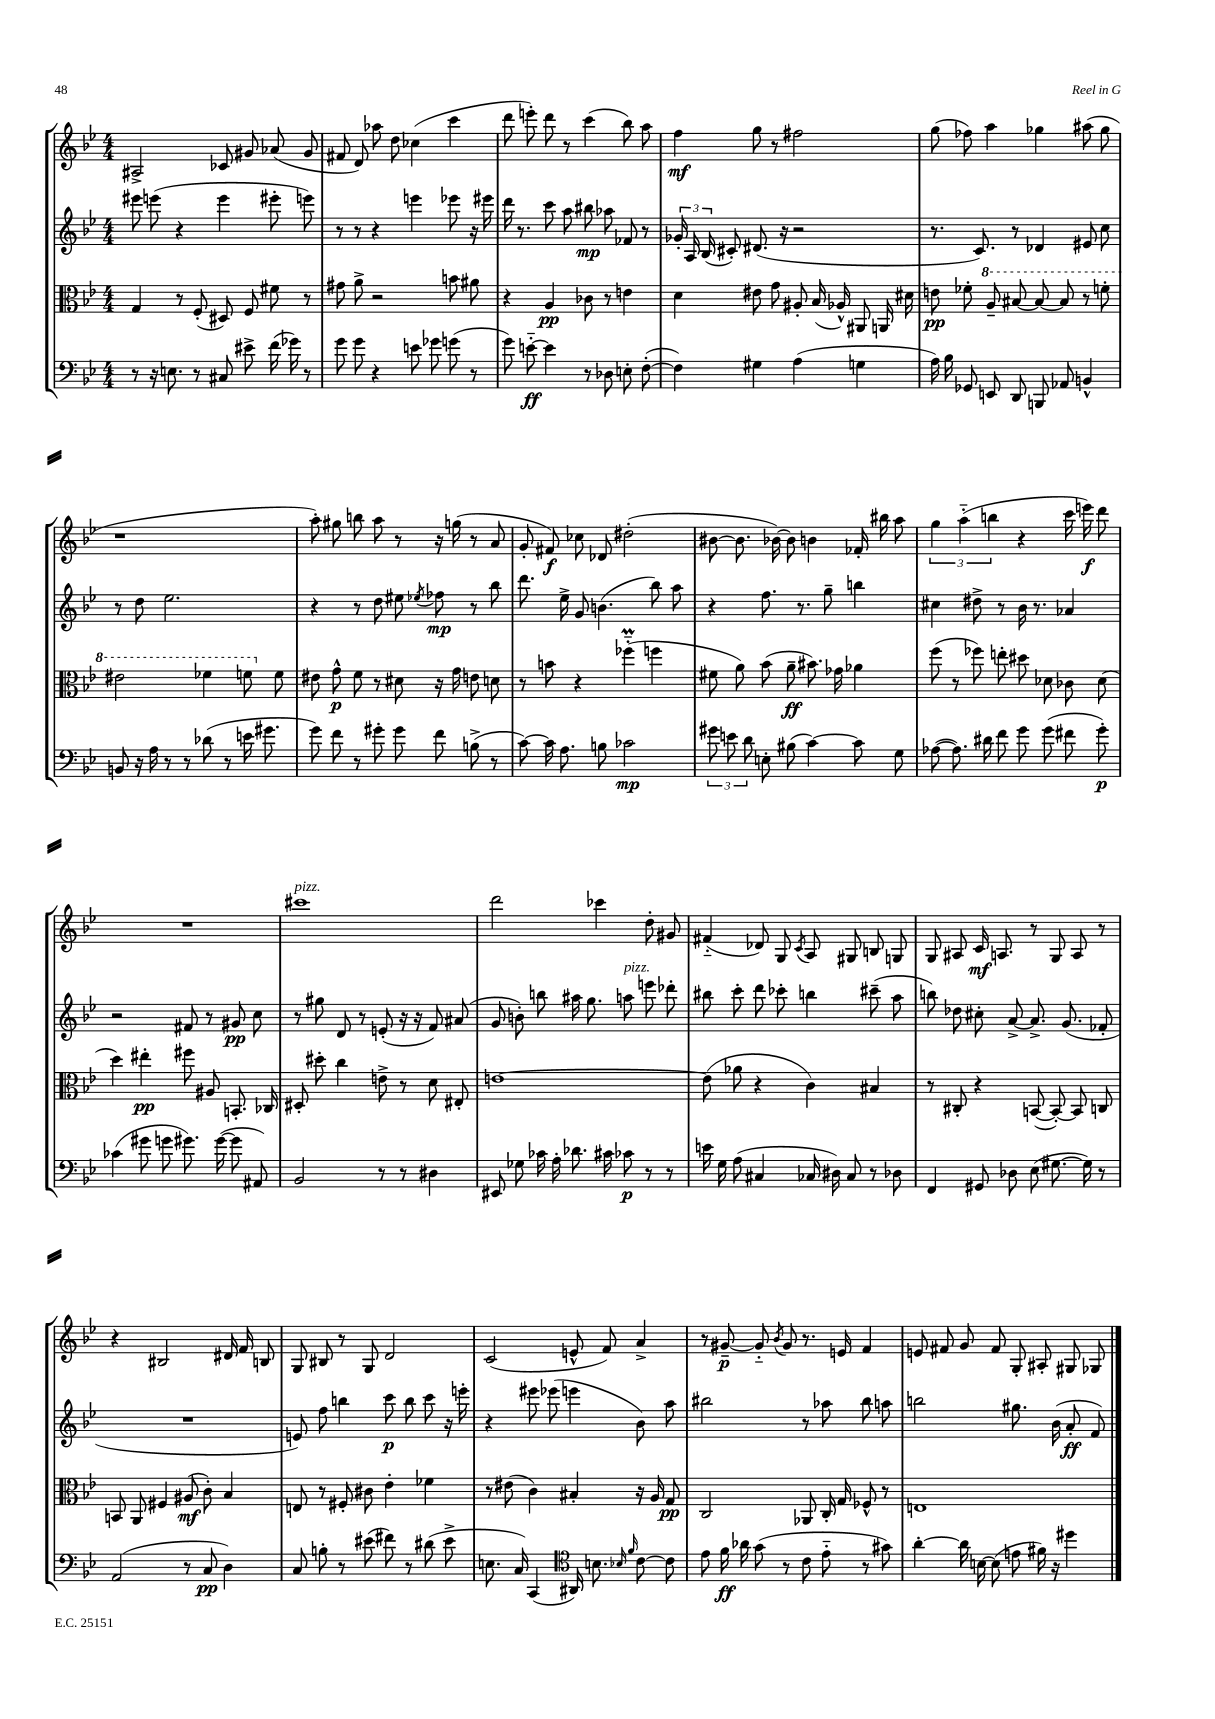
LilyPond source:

<<
\new StaffGroup <<
\new Staff = "s0" {
    \clef treble \key bes \major \numericTimeSignature \time 4/4
    \autoBeamOff ais2-> ces'8 gis'8 aes'8( gis'8 |
    fis'8 d'8) aes''8 d''8 ces''4( c'''4 |
    d'''8 e'''8-.) d'''8 r8 c'''4( bes''8) a''8 |
    f''4\mf g''8 r8 fis''2 |
    g''8( fes''8) a''4 ges''4 ais''8( ges''8 |
    r1 |
    a''8-.) gis''8 b''8 a''8 r8 r16 g''16( r8 a'8 |
    g'8-. fis'8\f) ces''8 des'8 dis''2-.( |
    bis'8~ bis'8. bes'16~) bes'8 b'4 fes'16-. bis''16 a''8 |
    \tuplet 3/2 { g''4 a''4-_( b''4 } r4 c'''16 e'''16\f) d'''8 |
    R1 |
    cis'''1^\markup { \italic "pizz." } |
    d'''2 ces'''4 d''8-. gis'8 |
    fis'4-_( des'8) g8 \acciaccatura { c'8 } a8 gis8 b8 g8 |
    g8 ais8 c'16\mf a8. r8 g8 a8 r8 |
    r4 bis2 dis'16 f'16 b8 |
    g8 bis8 r8 g8 d'2 |
    c'2( e'8-^ f'8) a'4-> |
    r8 gis'8~--\p gis'8-_ \acciaccatura { bes'8 } gis'8 r8. e'16 f'4 |
    e'8 fis'8 g'8 fis'8 g8-. ais8-. gis8 ges8 \bar "|." |
}
\new Staff = "s1" {
    \clef treble \key bes \major \numericTimeSignature \time 4/4
    \autoBeamOff eis'''8 e'''8( r4 e'''4 eis'''8-. e'''8) |
    r8 r8 r4 e'''4 ees'''8 r16 eis'''16 |
    d'''16 r8. c'''8 a''8 bis''8\mp aes''8 fes'8 r8 |
    \tuplet 3/2 { ges'16-. a16 bes16( } cis'8-.) dis'8.( r16 r2 |
    r8. c'8.) r8 des'4 eis'8 c''8 |
    r8 d''8 ees''2. |
    r4 r8 d''8 eis''8 \acciaccatura { ees''8 } fes''8\mp r8 bes''8 |
    d'''8. ees''16-> g'8 b'4.( bes''8) a''8 |
    r4 f''8. r8. g''8-- b''4 |
    cis''4 dis''8-> r8 bes'16 r8. aes'4 |
    r2 fis'8 r8 gis'8\pp c''8 |
    r8 gis''8 d'8 r8 e'8-.( r16 r16 f'8) ais'8( |
    g'8 b'8-.) b''8 ais''16 g''8. a''8^\markup { \italic "pizz." } e'''8 des'''8-. |
    bis''8 c'''8-. d'''8 ces'''8-. b''4 cis'''8--( a''8 |
    b''8) des''8 cis''8-. a'8~-> a'8.-> g'8.( fes'8-. |
    R1 |
    e'8) f''8 b''4 c'''8\p b''8 c'''8 r16 e'''16-. |
    r4 eis'''8 ees'''8( e'''4 bes'8) a''8 |
    bis''2 r8 aes''8 bis''8 a''8 |
    b''2 gis''8. bes'16( a'8-.\ff f'8) \bar "|." |
}
\new Staff = "s2" {
    \clef alto \key bes \major \numericTimeSignature \time 4/4
    \autoBeamOff g4 r8 f8-.( dis8) f8 fis'8 r8 |
    gis'8 a'8-> r2 b'8 ais'8 |
    r4 a4\pp ces'8 r8 e'4 |
    d'4 eis'8 g'8 ais8-. bes16( aes16-^) ais,8 a,16 dis'16 |
    e'8\pp fes'8-. \ottava #1 a'8-- bis'8~ bis'8~ bis'8 r8 f''!8-. |
    eis''2 fes''4 f''8 \ottava #0 f'8 |
    eis'8 g'8-^\p f'8 r8 dis'8 r16 g'16 e'8 d'8 |
    r8 b'8 r4 fes''4-_\prall( f''4 |
    fis'8 a'8) bes'8( a'8--\ff bis'8.) ges'16 aes'4 |
    f''8( r8 fes''8) e''8-. dis''8 des'8 ces'8 des'8( |
    d''4) eis''4-.\pp fis''8 ais8 b,8.-. ces16 |
    dis8-. dis''8-. c''4 e'8-> r8 d'8 eis8-. |
    e'1~ |
    e'8( aes'8 r4 c'4) bis4 |
    r8 cis8-. r4 b,8~( b,8~-.) b,8 c8 |
    b,8 a,8 fis4 ais8\mf( c'8-.) bes4 |
    e8 r8 fis8-. cis'8 ees'4-. fes'4 |
    r8 eis'8( c'4) bis4-. r16 a16 g8\pp |
    c2 aes,8 c16-. g16 fes8-^ r8 |
    e1 \bar "|." |
}
\new Staff = "s3" {
    \clef bass \key bes \major \numericTimeSignature \time 4/4
    \autoBeamOff r8 r16 e8. r8 cis8 eis'8-> f'16( ges'16) r8 |
    g'8 g'8 r4 e'8 ges'8 g'8( r8 |
    g'8) e'8~-_\ff e'4 r8 des8 e8-. f8~-.( |
    f4) gis4 a4( g4 |
    a16) bes16 ges,8 e,8 d,8 b,,8 aes,8 b,4-^ |
    b,8 r16 a16 r8 r8 des'8( r8 e'16 gis'8. |
    g'8) f'8 r8 gis'8-. gis'8 f'8 b8->( r8 |
    c'8~) c'16 a8. b8 ces'2\mp |
    \tuplet 3/2 { gis'8 e'8 d'8 } e8-. bis8( c'4~) c'8 g8 |
    aes8~( aes8.) dis'16 f'8 g'8 g'8( fis'8 g'8-.\p) |
    ces'4( gis'8 g'8 gis'8.) gis'16~( gis'8 ais,8) |
    bes,2 r8 r8 dis4 |
    eis,8 ges8 ces'16 a16-. des'8. cis'16 ces'8\p r8 r8 |
    e'16 g16 a8( cis4 ces16 dis16) ces8 r8 des8 |
    f,4 gis,8 des8 ees8( gis8.~ gis16) r8 |
    a,2( r8 c8\pp d4) |
    c8 b8-. r8 eis'8( fis'8) r8 dis'8( eis'8-> |
    e8. c16) c,4( \clef tenor ais,16) b8. \grace { bes16 f'16 } c'8~ c'8 |
    ees'8 f'16\ff aes'16 g'8( r8 c'8 ees'8-_ r8 gis'8) |
    a'4~-. a'16 b16~ b8( e'8 fis'16) r16 dis''4 \bar "|." |
}
>>
>>
\layout { \context { \Score \remove "Bar_number_engraver" } }
